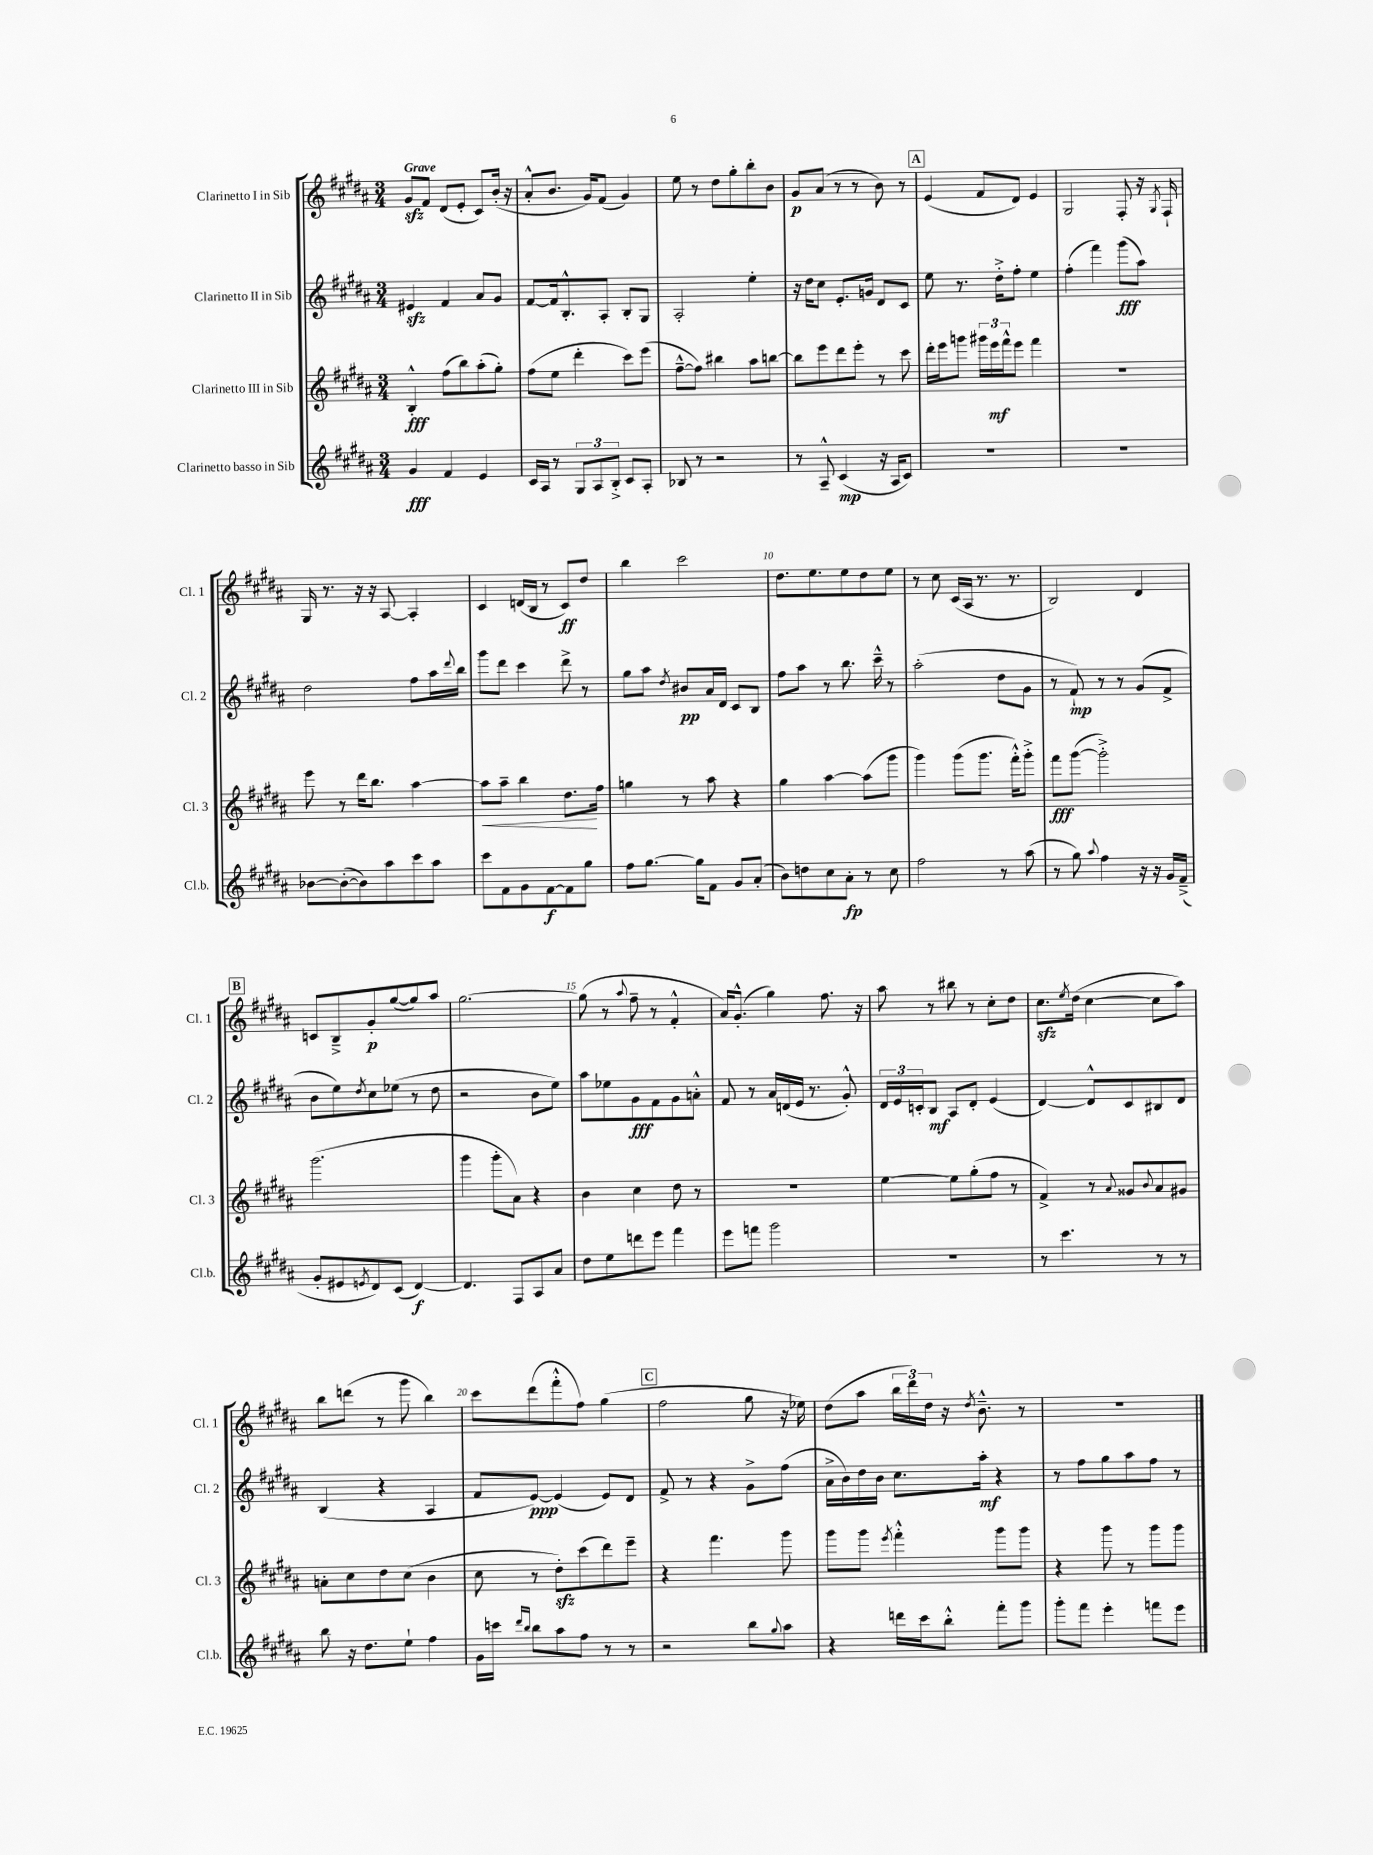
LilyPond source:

<<
\new StaffGroup <<
\new Staff = "s0" \with { instrumentName = "Clarinetto I in Sib" shortInstrumentName = "Cl. 1" } {
    \clef treble \key b \major \numericTimeSignature \time 3/4 \tempo "Grave"
    gis'8\sfz fis'8 dis'8( e'8-. cis'8) b'16-.( r16 |
    ais'8-.-^ b'8. gis'16) fis'8( gis'4) |
    e''8 r8 dis''8 gis''8-. b''8-. b'8 |
    gis'8\p ais'8( r8 r8 b'8) r8 |
    \mark \markup { \box "A" } e'4( fis'8 dis'8) e'4 |
    gis2 fis8-. r16 \acciaccatura { gis8 } fis16-! |
    gis16 r8. r16 r16 ais8~ ais4-. |
    cis'4 d'16( b16 r8 cis'8\ff) dis''8 |
    b''4 cis'''2 |
    dis''8. e''8. e''8 dis''8 e''8 |
    r8 cis''8 cis'16( ais16 r8. r8. |
    b2) dis'4 |
    \mark \markup { \box "B" } c'8 b8---> gis'8-.\p gis''8~( gis''8) ais''8 |
    gis''2.~ |
    gis''8( r8 \appoggiatura { ais''8 } fis''8-- r8 fis'4-.-^ |
    ais'16) gis'8.-.-^( gis''4) fis''8. r16 |
    ais''8 r8 bis''8 r8 cis''8-. dis''8 |
    cis''8.\sfz \acciaccatura { e''8 } dis''16( cis''4~ cis''8 ais''8) |
    b''8 d'''8( r8 gis'''8 b''4) |
    cis'''8 dis'''8( fis'''8-.-^ fis''8) gis''4( |
    \mark \markup { \box "C" } fis''2 gis''8 r16 ees''16) |
    dis''8( ais''8 \tuplet 3/2 { b''16 dis'''16) dis''16 } r16 \acciaccatura { dis''8 } b'8.---^ r8 |
    R2. \bar "|." |
}
\new Staff = "s1" \with { instrumentName = "Clarinetto II in Sib" shortInstrumentName = "Cl. 2" } {
    \clef treble \key b \major \numericTimeSignature \time 3/4
    eis'4\sfz fis'4 ais'8 gis'8 |
    fis'8~ fis'16 b8.-.-^ ais8-. b8-. gis8 |
    ais2-. e''4-. |
    r16 dis''16 cis''8 e'8.-. g'16 dis'8 cis'8 |
    \mark \markup { \box "A" } e''8 r8. dis''16-.-> fis''8-. e''4 |
    fis''4-.( fis'''4) gis'''8\fff( ais''8) |
    dis''2 fis''8 ais''16 \appoggiatura { dis'''8 } b''16 |
    gis'''8 dis'''8 cis'''4 dis'''8-> r8 |
    gis''8 ais''8 \acciaccatura { dis''8 } bis'8\pp ais'16 dis'16 cis'8 b8 |
    fis''8 ais''8 r8 b''8. cis'''16---^ r8 |
    ais''2-.( dis''8 gis'8 |
    r8 fis'8-!\mp) r8 r8 gis'8( fis'8-> |
    \mark \markup { \box "B" } b'8 e''8) \acciaccatura { dis''8 } cis''8 ees''8( r8 dis''8 |
    r2 b'8 e''8) |
    ais''8 ees''8 gis'8\fff fis'8 gis'8 a'8-.-^ |
    fis'8 r8 ais'16 d'16( e'16 r8. gis'8-.-^) |
    \tuplet 3/2 { dis'16 e'16 c'16-. } b8\mf ais8 dis'8-. e'4( |
    dis'4~) dis'8-^ cis'8 bis8 dis'8 |
    b4( r4 ais4 |
    fis'8 e'8~\ppp) e'4( e'8) dis'8 |
    \mark \markup { \box "C" } fis'8-> r8 r4 gis'8-> fis''8( |
    ais'16-> b'16) dis''16 b'16 cis''8. ais''16-.\mf r4 |
    r8 fis''8 gis''8 ais''8 fis''8 r8 \bar "|." |
}
\new Staff = "s2" \with { instrumentName = "Clarinetto III in Sib" shortInstrumentName = "Cl. 3" } {
    \clef treble \key b \major \numericTimeSignature \time 3/4
    b4-.-^\fff fis''8( b''8) ais''8-.( gis''8-.) |
    fis''8( e''8 dis'''4-. cis'''8) e'''8( |
    fis''8~---^ fis''8) bis''4 ais''8 b''8~ |
    b''8 e'''8 dis'''8 e'''8-. r8 cis'''8 |
    \mark \markup { \box "A" } dis'''16-. e'''16 g'''8 \tuplet 3/2 { gis'''16 e'''16\mf fis'''16-^ } e'''8 fis'''4 |
    R2. |
    e'''8 r8 dis'''16 b''8. ais''4~ |
    ais''8\< ais''8-- b''4 dis''8.\! fis''16 |
    g''4 r8 ais''8 r4 |
    gis''4 ais''4~ ais''8( gis'''8 |
    gis'''4) gis'''8( gis'''8. fis'''16-.-^) gis'''8-.-> |
    fis'''8\fff gis'''8~( gis'''2-.->) |
    \mark \markup { \box "B" } gis'''2.( |
    gis'''4 gis'''8-. ais'8) r4 |
    b'4 cis''4 dis''8 r8 |
    R2. |
    e''4~ e''8 gis''8-.( fis''8 r8 |
    fis'4->) r8 \appoggiatura { ais'8 } gisis'8 \appoggiatura { b'8 } ais'8 gis'8 |
    a'8-. cis''8 dis''8 cis''8( b'4 |
    cis''8 r8 dis''8-.\sfz) cis'''8( dis'''8) e'''8-- |
    \mark \markup { \box "C" } r4 fis'''4. gis'''8 |
    gis'''8 gis'''8 \acciaccatura { e'''8 } fis'''4-.-^ gis'''8 gis'''8 |
    r4 gis'''8 r8 gis'''8 gis'''8 \bar "|." |
}
\new Staff = "s3" \with { instrumentName = "Clarinetto basso in Sib" shortInstrumentName = "Cl.b." } {
    \clef treble \key b \major \numericTimeSignature \time 3/4
    gis'4\fff fis'4 e'4 |
    cis'16 ais16 r8 \tuplet 3/2 { gis8 ais8 b8-.-> } cis'8 ais8-. |
    bes8 r8 r2 |
    r8 ais8---^ cis'4\mp( r16 ais16 cis'8) |
    \mark \markup { \box "A" } R2. |
    R2. |
    bes'8~ bes'8~-.( bes'8) ais''8 cis'''8 ais''8 |
    cis'''8 fis'8 gis'8 fis'8~\f fis'8 gis''8 |
    fis''8 gis''8.~ gis''16 fis'8 gis'8 ais'8-.( |
    b'8) d''8 cis''8 ais'8-.\fp r8 cis''8 |
    fis''2 r8 ais''8( |
    r8 gis''8) \appoggiatura { ais''8 } fis''4 r16 r16 gis'16 fis'16--->( |
    \mark \markup { \box "B" } gis'8-. eis'8 \acciaccatura { e'8 } dis'8) cis'8( dis'4~\f) |
    dis'4. fis8 ais8 ais'8 |
    dis''8 e''8 d'''8 e'''8 fis'''4 |
    e'''8 f'''8 gis'''2 |
    R2. |
    r8 cis'''4. r8 r8 |
    b''8 r16 dis''8. e''8-! fis''4 |
    gis'16 c'''16 \grace { dis'''16 b''16 } b''8 ais''8 fis''8 r8 r8 |
    \mark \markup { \box "C" } r2 b''8 \appoggiatura { gis''8 } ais''8 |
    r4 d'''16 cis'''16 b''8-.-^ fis'''8-. gis'''8 |
    gis'''8-. fis'''8 e'''4-. f'''8 e'''8 \bar "|." |
}
>>
>>
\layout { \context { \Score \override BarNumber.break-visibility = ##(#f #t #t) barNumberVisibility = #(every-nth-bar-number-visible 5) } }
